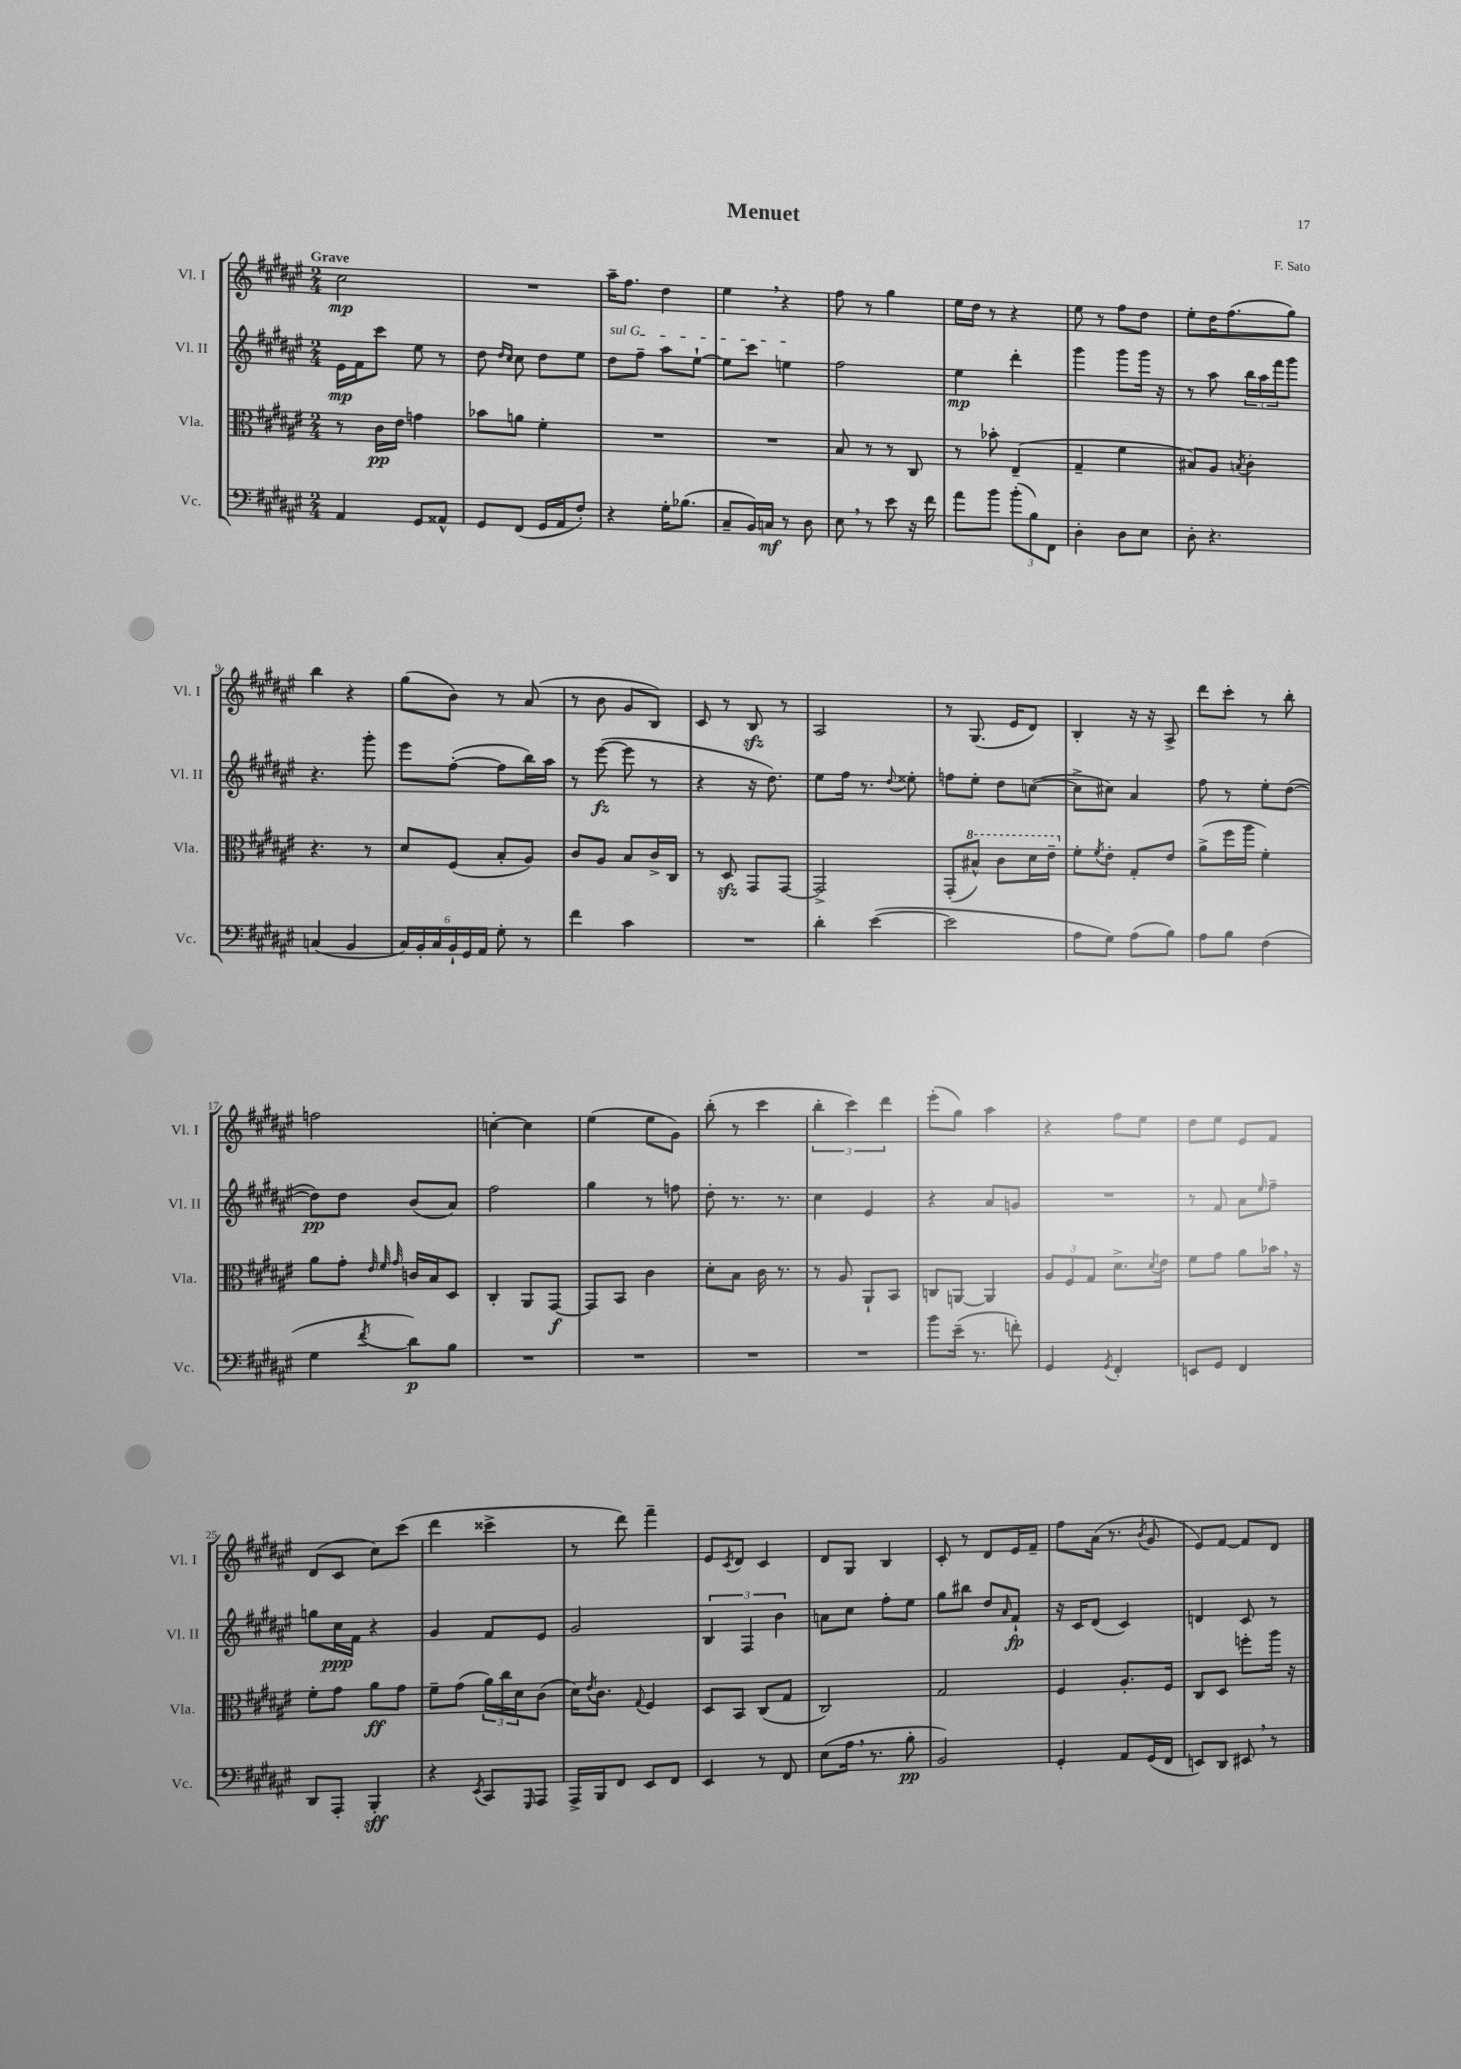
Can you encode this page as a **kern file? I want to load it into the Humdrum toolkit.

**kern	**dynam	**kern	**dynam	**kern	**dynam	**kern	**dynam
*part4	*part4	*part3	*part3	*part2	*part2	*part1	*part1
*staff4	*staff4	*staff3	*staff3	*staff2	*staff2	*staff1	*staff1
*I"Vc.	*	*I"Vla.	*	*I"Vl. II	*	*I"Vl. I	*
*I'Vc.	*	*I'Vla.	*	*I'Vl. II	*	*I'Vl. I	*
*clefF4	*	*clefC3	*	*clefG2	*	*clefG2	*
*k[f#c#g#d#a#e#]	*	*k[f#c#g#d#a#e#]	*	*k[f#c#g#d#a#e#]	*	*k[f#c#g#d#a#e#]	*
*M2/4	*	*M2/4	*	*M2/4	*	*M2/4	*
=1	=1	=1	=1	=1	=1	=1	=1
!	!	!	!	!	!	!LO:TX:a:B:t=Grave	!
4AA#/	.	8r	.	16e#\LL	mp	2cc#\	mp
.	.	.	.	16f#\J	.	.	.
.	.	16c#\LL	pp	8ccc#\J	.	.	.
.	.	16e#\JJ	.	.	.	.	.
8GG#/L	.	4gn\	.	8ee#\	.	.	.
8AA##X^^/J	.	.	.	8r	.	.	.
=2	=2	=2	=2	=2	=2	=2	=2
8GG#/L	.	8b-X\L	.	8dd#\	.	2r	.
.	.	.	.	16qqdd#/LL	.	.	.
.	.	.	.	16qqcc#/JJ	.	.	.
(8FF#/J	.	8an\J	.	8cc#\	.	.	.
16GG#/LL	.	4f#'\	.	8dd#\L	.	.	.
16AA#/J	.	.	.	.	.	.	.
8F#'/J)	.	.	.	8ee#\J	.	.	.
=3	=3	=3	=3	=3	=3	=3	=3
!	!	!	!	!LO:TX:a:i:t=sul G	!	!	!
4r	.	2r	.	8dd#\L	.	16aa#~\KL	.
.	.	.	.	.	.	8.ff#\J	.
.	.	.	.	8ff#~\J	.	.	.
16G#'\KL	.	.	.	8aa#\L	.	4dd#\	.
(8.B-X\J	.	.	.	.	.	.	.
.	.	.	.	[8ee#`\J	.	.	.
=4	=4	=4	=4	=4	=4	=4	=4
8C#~/L	.	2r	.	8ee#\L]	.	4ee#,\	.
16BB/L)	.	.	.	8ccc#\J	.	.	.
16Cn/JJ	mf	.	.	.	.	.	.
8r	.	.	.	4een\	.	4r	.
8D#\	.	.	.	.	.	.	.
=5	=5	=5	=5	=5	=5	=5	=5
8E#,\	.	8B/	.	2ff#\	.	8ff#\	.
8r	.	8r	.	.	.	8r	.
8e#\	.	8r	.	.	.	4gg#\	.
16r	.	8C#/	.	.	.	.	.
16f#\	.	.	.	.	.	.	.
=6	=6	=6	=6	=6	=6	=6	=6
8a#\L	.	8r	.	4ee#\	mp	16ee#\LL	.
.	.	.	.	.	.	16dd#\JJ	.
8b\J	.	8b-X'\	.	.	.	8r	.
(12b'\L	.	(4E#~/	.	4ddd#'\	.	4r	.
12B\)	.	.	.	.	.	.	.
12FF#\J	.	.	.	.	.	.	.
=7	=7	=7	=7	=7	=7	=7	=7
4D#'\	.	4G#~/	.	4ggg#\	.	8ee#\	.
.	.	.	.	.	.	8r	.
8D#\L	.	4f#\	.	8ggg#\L	.	8ff#\L	.
8E#\J	.	.	.	16ggg#\Jk	.	8dd#\J	.
.	.	.	.	16r	.	.	.
=8	=8	=8	=8	=8	=8	=8	=8
8D#'\	.	8B#X/L)	.	8r	.	8ee#'\L	.
4.r	.	8A#/J	.	8aa#\	.	16dd#\K	.
.	.	.	.	.	.	(8.ff#\	.
.	.	8qBn/	.	.	.	.	.
.	.	4c#'\	.	24bb\LL	.	.	.
.	.	.	.	24aa#\	.	.	.
.	.	.	.	24fff#\J	.	.	.
.	.	.	.	8ggg#\J	.	8gg#\J)	.
!!LO:LB:g=z
=9	=9	=9	=9	=9	=9	=9	=9
(4Cn/	.	4.r	.	4.r	.	4bb\	.
4BB/	.	.	.	.	.	4r	.
.	.	8r	.	8ggg#'\	.	.	.
=10	=10	=10	=10	=10	=10	=10	=10
24C#/LL)	.	8d#/L	.	8eee#\L	.	(8gg#\L	.
24BB'/	.	.	.	.	.	.	.
24C#/	.	.	.	.	.	.	.
24BB`/	.	(8F#/J	.	([8ff#'\J	.	8b\J)	.
24GG#/	.	.	.	.	.	.	.
24AA#/JJ	.	.	.	.	.	.	.
8G#'\	.	8B'/L	.	8ff#\L]	.	8r	.
8r	.	8A#/J)	.	16bb\L)	.	(8a#/	.
.	.	.	.	16aa#\JJ	.	.	.
=11	=11	=11	=11	=11	=11	=11	=11
4f#\	.	8c#/L	.	8r	.	8r	.
.	.	8A#/J	.	([8eee#\	fz	8b\	.
4c#\	.	8B/L	.	8eee#\]	.	8g#/L	.
.	.	16c#^/L	.	8r	.	8B/J)	.
.	.	16C#/JJ	.	.	.	.	.
=12	=12	=12	=12	=12	=12	=12	=12
2r	.	8r	.	4r	.	8c#/	.
.	.	8D#zz/	.	.	.	8r	.
.	.	8GG#/L	.	16r	.	8Bzz/	.
.	.	.	.	8.dd#\)	.	.	.
.	.	[8GG#/J	.	.	.	8r	.
=13	=13	=13	=13	=13	=13	=13	=13
4d#'\	.	2GG#^/]	.	8ee#\L	.	2A#/	.
.	.	.	.	16ff#\Jk	.	.	.
.	.	.	.	8.r	.	.	.
([4e#\	.	.	.	.	.	.	.
.	.	.	.	8qqdd#/	.	.	.
.	.	.	.	8ee##X'\	.	.	.
=14	=14	=14	=14	=14	=14	=14	=14
2e#\]	.	(8GG#'/L	.	8ffn\L	.	8r	.
*	*	*8va	*	*	*	*	*
.	.	8b#X^^/J)	.	8ee#'\J	.	(8.G#/	.
.	.	8cc#\L	.	8dd#\L	.	.	.
.	.	.	.	.	.	16e#/KL	.
.	.	16dd#\L	.	([8ccn\J	.	8d#/J)	.
.	.	16ee#~\JJ	.	.	.	.	.
=15	=15	=15	=15	=15	=15	=15	=15
*	*	*X8va	*	*	*	*	*
8A#\L	.	8f#'\L	.	8cc^\L]	.	4B'/	.
.	.	8qf#/	.	.	.	.	.
8G#\J)	.	8e#'\J	.	8cc#X\J)	.	.	.
(8A#\L	.	8G#'/L	.	4a#/	.	16r	.
.	.	.	.	.	.	16r	.
8B\J)	.	8e#/J	.	.	.	8A#^/	.
=16	=16	=16	=16	=16	=16	=16	=16
8A#\L	.	(8a#^\L	.	8ff#\	.	8ddd#\L	.
8B\J	.	16ff#\L	.	8r	.	8ccc#'\J	.
.	.	16aa#\JJ	.	.	.	.	.
(4F#\	.	4f#'\)	.	8ee#'\L	.	8r	.
.	.	.	.	([8dd#\J	.	8bb'\	.
!!LO:LB:g=z
=17	=17	=17	=17	=17	=17	=17	=17
4G#\	.	8a#\L	.	8dd#\L])	pp	2ffn\	.
.	.	8g#'\J	.	8dd#\J	.	.	.
.	.	32qqe#/	.	.	.	.	.
.	.	32qqf#/	.	.	.	.	.
8qf#/	.	32qqg#/	.	.	.	.	.
8d#\L)	p	16cn/LL	.	(8b/L	.	.	.
.	.	16B/J	.	.	.	.	.
8B\J	.	8D#/J	.	8a#/J)	.	.	.
=18	=18	=18	=18	=18	=18	=18	=18
2r	.	4C#'/	.	2ff#\	.	[4ccn'\	.
.	.	8AA#/L	.	.	.	4cc\]	.
.	.	[8GG#/J	f	.	.	.	.
=19	=19	=19	=19	=19	=19	=19	=19
2r	.	8GG#/L]	.	4gg#\	.	(4ee#\	.
.	.	8BB/J	.	.	.	.	.
.	.	4c#\	.	8r	.	8ee#\L	.
.	.	.	.	8ffn\	.	8g#\J)	.
=20	=20	=20	=20	=20	=20	=20	=20
2r	.	8d#'\L	.	8dd#'\	.	(8bb'\	.
.	.	8B\J	.	8.r	.	8r	.
.	.	16c#\	.	.	.	4ccc#\	.
.	.	8.r	.	8.r	.	.	.
=21	=21	=21	=21	=21	=21	=21	=21
2r	.	8r	.	4cc#\	.	6bb'\	.
.	.	8A#/	.	.	.	.	.
.	.	.	.	.	.	6ccc#\)	.
.	.	8AA#`/L	.	4e#/	.	.	.
.	.	.	.	.	.	6ddd#\	.
.	.	8BB/J	.	.	.	.	.
=22	=22	=22	=22	=22	=22	=22	=22
8b\L	.	8Cn/L	.	4r	.	(8eee#'\L	.
(16e#~\Jk	.	[8AAn/J	.	.	.	8gg#\J)	.
8.r	.	.	.	.	.	.	.
.	.	4AA/]	.	8a#/L	.	4aa#\	.
8fn'\)	.	.	.	8gn/J	.	.	.
=23	=23	=23	=23	=23	=23	=23	=23
4GG#/	.	12A#/L	.	2r	.	4r	.
.	.	12F#/	.	.	.	.	.
.	.	12G#/J	.	.	.	.	.
8qGG#/	.	.	.	.	.	.	.
4FF#'/	.	8.d#^\L	.	.	.	8ff#\L	.
.	.	.	.	.	.	8ee#\J	.
.	.	8qd#/	.	.	.	.	.
.	.	16e#\Jk	.	.	.	.	.
=24	=24	=24	=24	=24	=24	=24	=24
8EEn/L	.	8f#\L	.	8r	.	8dd#\L	.
8GG#/J	.	8g#\J	.	8f#/	.	8ee#\J	.
4FF#/	.	8a#\L	.	8a#\L	.	8e#/L	.
.	.	.	.	16qqee#/	.	.	.
.	.	16b-X,\Jk	.	8ff#~\J	.	8f#/J	.
.	.	16r	.	.	.	.	.
!!LO:LB:g=z
=25	=25	=25	=25	=25	=25	=25	=25
8DD#/L	.	8f#'\L	.	8ggn\L	.	(8d#/L	.
8AAA#'/J	.	8g#\J	.	16cc#\L	ppp	8c#/J	.
.	.	.	.	16f#\JJ	.	.	.
4BBB'/	sff	8a#\L	ff	4r	.	8cc#\L)	.
.	.	8g#\J	.	.	.	(8ccc#\J	.
=26	=26	=26	=26	=26	=26	=26	=26
4r	.	8f#~\L	.	4g#/	.	4ddd#\	.
.	.	(8g#\J	.	.	.	.	.
8qEE#/	.	.	.	.	.	.	.
8CC#/L	.	24a#\LL)	.	8f#/L	.	4ccc##X^\	.
.	.	24cc#\	.	.	.	.	.
.	.	24d#\J	.	.	.	.	.
16qqGGG#/	.	.	.	.	.	.	.
8AAA#/J	.	(8c#\J	.	8e#/J	.	.	.
=27	=27	=27	=27	=27	=27	=27	=27
16AAA#^/LL	.	16d#\KL)	.	2g#/	.	8r	.
.	.	8qe#/	.	.	.	.	.
16BBB/J	.	8.c#\J	.	.	.	.	.
8FF#/J	.	.	.	.	.	8ddd#\)	.
.	.	8qqG#/	.	.	.	.	.
8EE#/L	.	4F#/	.	.	.	4fff#~\	.
8FF#/J	.	.	.	.	.	.	.
=28	=28	=28	=28	=28	=28	=28	=28
4EE#/	.	8D#/L	.	6B/	.	8e#/L	.
.	.	.	.	.	.	8qc#/	.
.	.	8BB/J	.	.	.	8d#/J	.
.	.	.	.	6F#/	.	.	.
8r	.	(8C#/L	.	.	.	4c#/	.
.	.	.	.	6b\	.	.	.
8FF#/	.	8G#/J	.	.	.	.	.
=29	=29	=29	=29	=29	=29	=29	=29
(8E#\L	.	2C#/)	.	8an\L	.	8d#/L	.
16A#,\Jk	.	.	.	8cc#\J	.	8G#/J	.
8.r	.	.	.	.	.	.	.
.	.	.	.	8ff#'\L	.	4B/	.
8B'\	pp	.	.	8ee#\J	.	.	.
=30	=30	=30	=30	=30	=30	=30	=30
2BB/)	.	2G#/	.	8gg#\L	.	8c#'/	.
.	.	.	.	8bb#X\J	.	8r	.
.	.	.	.	8dd#/L	.	8d#/L	.
.	.	.	.	16qqa#/	.	.	.
.	.	.	.	8f#`/J	fp	16e#/L	.
.	.	.	.	.	.	16f#~/JJ	.
=31	=31	=31	=31	=31	=31	=31	=31
4GG#'/	.	4F#/	.	16r	.	8ff#\L	.
.	.	.	.	16c#/KL	.	.	.
.	.	.	.	(8d#/J	.	(16a#\Jk	.
.	.	.	.	.	.	8.r	.
8AA#/L	.	8.A#'/L	.	4c#/)	.	.	.
.	.	.	.	.	.	8qb/	.
(16GG#/L	.	.	.	.	.	8g#/	.
16FF#/JJ	.	16F#/Jk	.	.	.	.	.
=32	=32	=32	=32	=32	=32	=32	=32
8EEn/L)	.	8C#/L	.	4dn/	.	8e#/L)	.
8DD#/J	.	8D#/J	.	.	.	[8f#/J	.
8EE#X,/	.	8ffn'\L	.	8c#/	.	8f#/L]	.
8r	.	16aa#\Jk	.	8r	.	8d#/J	.
.	.	16r	.	.	.	.	.
==	==	==	==	==	==	==	==
*-	*-	*-	*-	*-	*-	*-	*-
